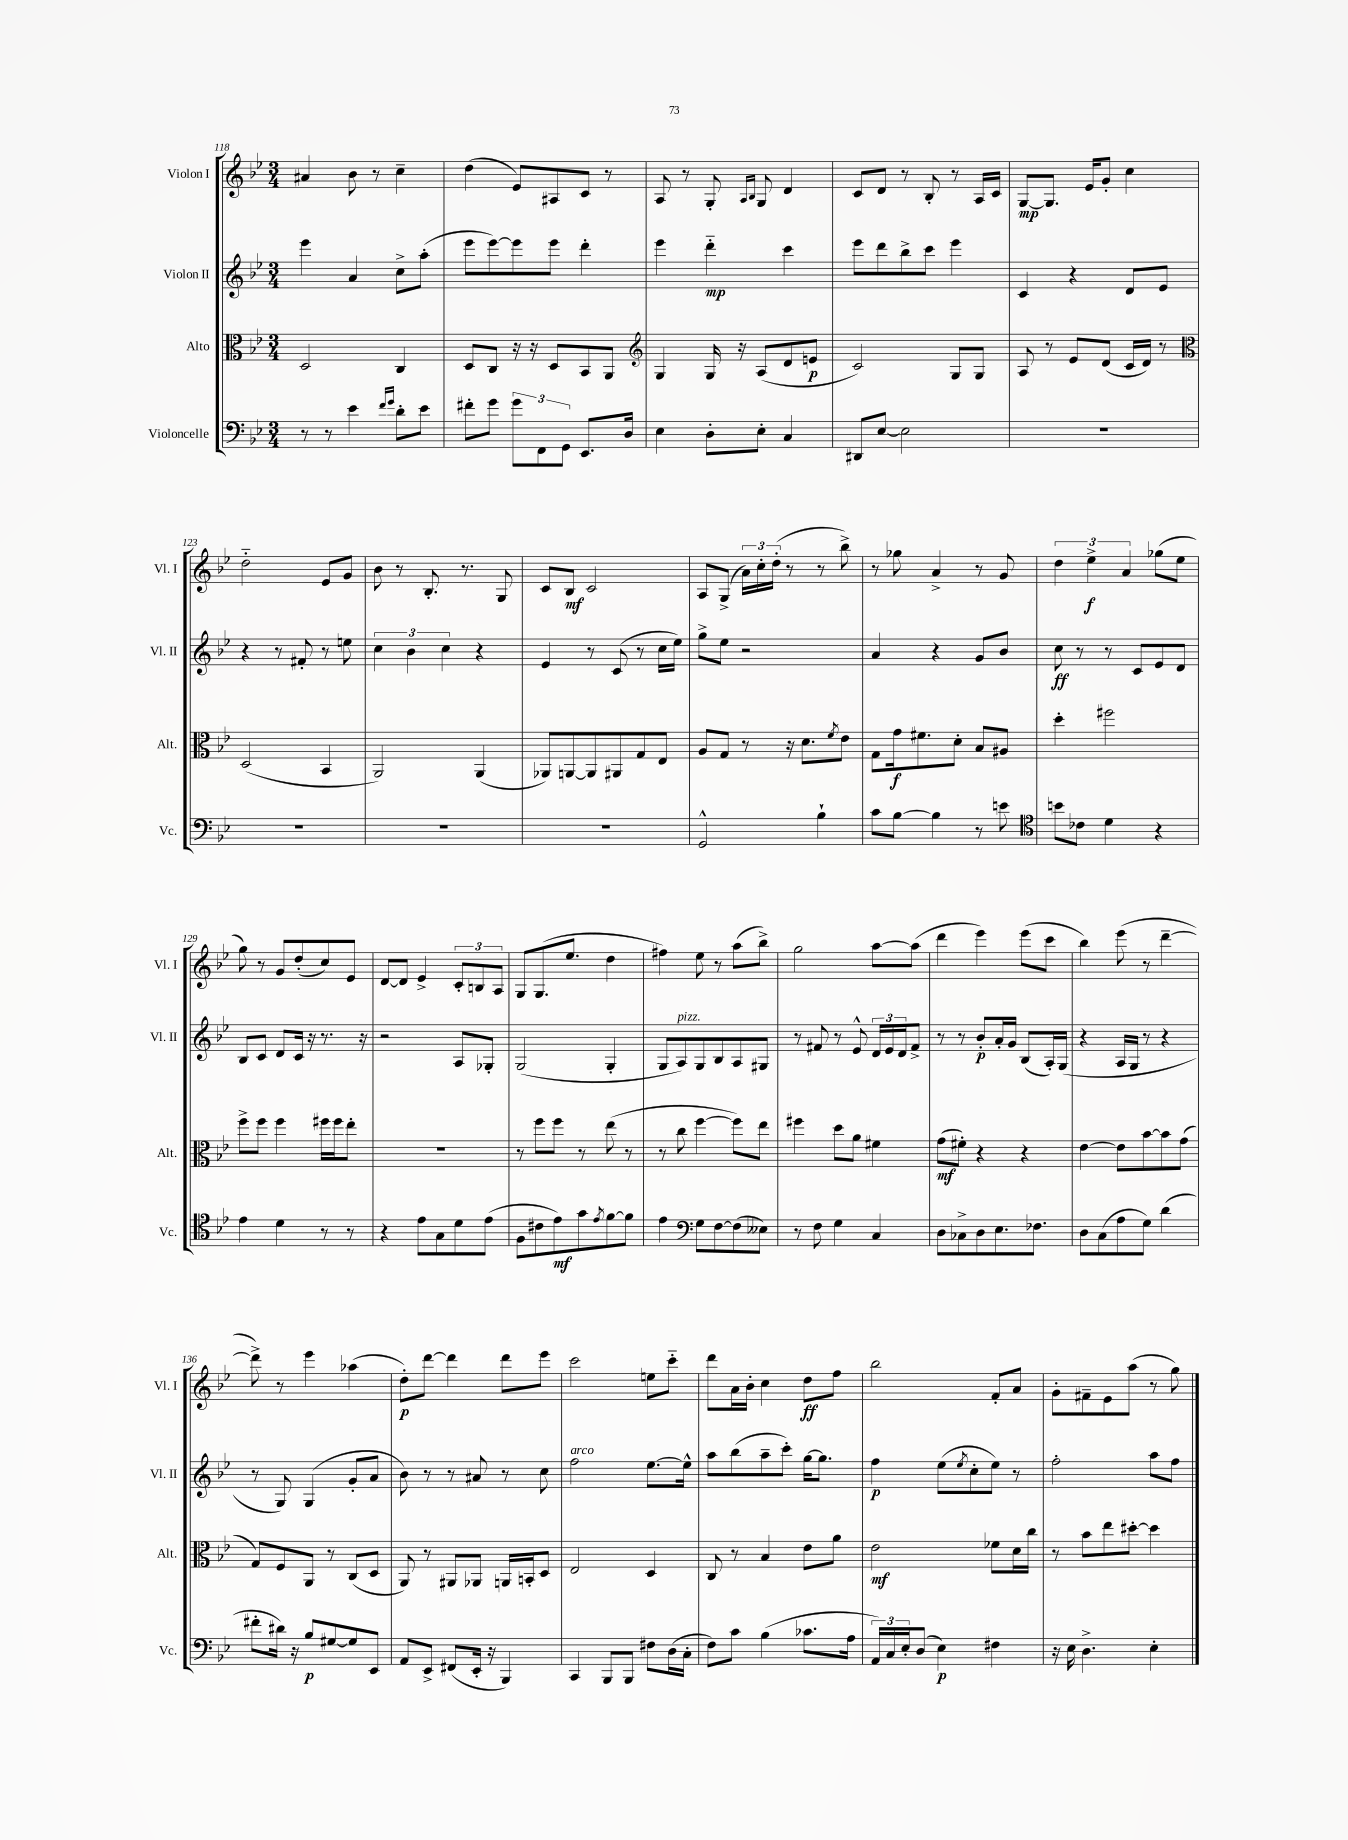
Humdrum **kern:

**kern	**dynam	**kern	**dynam	**kern	**dynam	**kern	**dynam
*part4	*part4	*part3	*part3	*part2	*part2	*part1	*part1
*staff4	*staff4	*staff3	*staff3	*staff2	*staff2	*staff1	*staff1
*I"Violoncelle	*	*I"Alto	*	*I"Violon II	*	*I"Violon I	*
*I'Vc.	*	*I'Alt.	*	*I'Vl. II	*	*I'Vl. I	*
*clefF4	*	*clefC3	*	*clefG2	*	*clefG2	*
*k[b-e-]	*	*k[b-e-]	*	*k[b-e-]	*	*k[b-e-]	*
*M3/4	*	*M3/4	*	*M3/4	*	*M3/4	*
=118	=118	=118	=118	=118	=118	=118	=118
8r	.	2D/	.	4eee-\	.	4a#X/	.
8r	.	.	.	.	.	.	.
4e-\	.	.	.	4a/	.	8b-\	.
.	.	.	.	.	.	8r	.
16qqf/LL	.	.	.	.	.	.	.
16qqg/JJ	.	.	.	.	.	.	.
8d'\L	.	4C/	.	8cc^\L	.	4cc~\	.
8e-\J	.	.	.	(8aa'\J	.	.	.
=119	=119	=119	=119	=119	=119	=119	=119
8f#X'\L	.	8D/L	.	8eee-\L	.	(4dd\	.
8g\J	.	8C/J	.	[8eee-\)	.	.	.
12g\L	.	16r	.	8eee-\]	.	8e-/L)	.
.	.	16r	.	.	.	.	.
12FF\	.	.	.	.	.	.	.
.	.	8D/L	.	8eee-\J	.	8A#X/	.
12GG\J	.	.	.	.	.	.	.
8.EE-/L	.	8BB-/	.	4ddd'\	.	8c/J	.
.	.	8AA/J	.	.	.	8r	.
16D/Jk	.	.	.	.	.	.	.
=120	=120	=120	=120	=120	=120	=120	=120
*	*	*clefG2	*	*	*	*	*
4E-\	.	4G/	.	4eee-\	.	8A/	.
.	.	.	.	.	.	8r	.
8D'\L	.	16G/	.	4ddd\	mp	8G'/	.
.	.	16r	.	.	.	.	.
.	.	.	.	.	.	16qqA/LL	.
.	.	.	.	.	.	16qqB-/JJ	.
8E-'\J	.	(8A/L	.	.	.	8G/	.
4C/	.	8d/	.	4ccc\	.	4d/	.
.	.	8en/J	p	.	.	.	.
=121	=121	=121	=121	=121	=121	=121	=121
8DD#X/L	.	2c/)	.	8eee-\L	.	8c/L	.
[8E-/J	.	.	.	8ddd\	.	8d/J	.
2E-\]	.	.	.	8bb-^\	.	8r	.
.	.	.	.	8ccc\J	.	8B-'/	.
.	.	8G/L	.	4eee-\	.	8r	.
.	.	8G/J	.	.	.	16A/LL	.
.	.	.	.	.	.	16c/JJ	.
=122	=122	=122	=122	=122	=122	=122	=122
2.r	.	8A/	.	4c/	.	[8G/L	mp
.	.	8r	.	.	.	8.G/J]	.
.	.	8e-/L	.	4r	.	.	.
.	.	.	.	.	.	16e-/KL	.
.	.	(8d/J	.	.	.	8g'/J	.
.	.	16c/LL	.	8d/L	.	4cc\	.
.	.	16d/JJ)	.	.	.	.	.
.	.	8r	.	8e-/J	.	.	.
!!LO:LB:g=z
=123	=123	=123	=123	=123	=123	=123	=123
*	*	*clefC3	*	*	*	*	*
2.r	.	(2D/	.	4r	.	2dd\	.
.	.	.	.	8r	.	.	.
.	.	.	.	8f#X'/	.	.	.
.	.	4BB-/	.	8r	.	8e-/L	.
.	.	.	.	8een\	.	8g/J	.
=124	=124	=124	=124	=124	=124	=124	=124
2.r	.	2AA/)	.	6cc\	.	8b-\	.
.	.	.	.	.	.	8r	.
.	.	.	.	6b-\	.	.	.
.	.	.	.	.	.	8.B-'/	.
.	.	.	.	6cc\	.	.	.
.	.	.	.	.	.	8.r	.
.	.	(4AA/	.	4r	.	.	.
.	.	.	.	.	.	8G/	.
=125	=125	=125	=125	=125	=125	=125	=125
2.r	.	8AA-X/L)	.	4e-/	.	8c/L	.
.	.	[8AAn/	.	.	.	8B-/J	mf
.	.	8AA/]	.	8r	.	2c/	.
.	.	8AA#X/	.	(8c/	.	.	.
.	.	8G/	.	8r	.	.	.
.	.	8E-/J	.	16cc\LL	.	.	.
.	.	.	.	16ee-\JJ)	.	.	.
=126	=126	=126	=126	=126	=126	=126	=126
2GG^^/	.	8A/L	.	8gg^\L	.	8A/L	.
.	.	8G/J	.	8ee-\J	.	(8G^/J	.
.	.	8r	.	2r	.	24a\LL)	.
.	.	.	.	.	.	24cc'\	.
.	.	.	.	.	.	(24dd'\JJ	.
.	.	16r	.	.	.	8r	.
.	.	8.d\L	.	.	.	.	.
4B-`\	.	.	.	.	.	8r	.
.	.	8qf/	.	.	.	.	.
.	.	8e-\J	.	.	.	8bb-^\)	.
=127	=127	=127	=127	=127	=127	=127	=127
8c\L	.	8G\L	.	4a/	.	8r	.
[8B-\J	.	16g\k	f	.	.	8gg-X\	.
.	.	8.f#X\	.	.	.	.	.
4B-\]	.	.	.	4r	.	4a^/	.
.	.	8d'\J	.	.	.	.	.
8r	.	8B-/L	.	8g/L	.	8r	.
8en\	.	8A#X/J	.	8b-/J	.	8g/	.
=128	=128	=128	=128	=128	=128	=128	=128
*clefC4	*	*	*	*	*	*	*
8bn\L	.	4dd'\	.	8cc\	ff	6dd\	.
8c-X\J	.	.	.	8r	.	.	.
.	.	.	.	.	.	6ee-^\	f
4d\	.	2ff#X\	.	8r	.	.	.
.	.	.	.	.	.	6a/	.
.	.	.	.	8c/L	.	.	.
4r	.	.	.	8e-/	.	(8gg-X\L	.
.	.	.	.	8d/J	.	8ee-\J	.
!!LO:LB:g=z
=129	=129	=129	=129	=129	=129	=129	=129
4e-\	.	8ff^\L	.	8B-/L	.	8gg\)	.
.	.	8ff\J	.	8c/J	.	8r	.
4d\	.	4ff\	.	8d/L	.	8g/L	.
.	.	.	.	16c/Jk	.	(8dd'/	.
.	.	.	.	16r	.	.	.
8r	.	16ff#X\LL	.	8.r	.	8cc/)	.
.	.	16ff#\J	.	.	.	.	.
8r	.	8ee-'\J	.	.	.	8e-/J	.
.	.	.	.	16r	.	.	.
=130	=130	=130	=130	=130	=130	=130	=130
4r	.	2.r	.	2r	.	[8d/L	.
.	.	.	.	.	.	8d/J]	.
8e-\L	.	.	.	.	.	4e-^/	.
8G\	.	.	.	.	.	.	.
8d\	.	.	.	8A/L	.	12c'/L	.
.	.	.	.	.	.	12Bn/	.
(8e-\J	.	.	.	8G-X'/J	.	.	.
.	.	.	.	.	.	12A/J	.
=131	=131	=131	=131	=131	=131	=131	=131
8F\L	.	8r	.	(2G/	.	8G/L	.
8c#X\	.	8ff\L	.	.	.	(8.G/	.
8e-\)	mf	8ff\J	.	.	.	.	.
.	.	.	.	.	.	8.ee-/J	.
8g\	.	8r	.	.	.	.	.
8qe-/	.	.	.	.	.	.	.
[8f\	.	(8ee-\	.	4G'/	.	4dd\	.
8f\J]	.	8r	.	.	.	.	.
=132	=132	=132	=132	=132	=132	=132	=132
4e-\	.	8r	.	8G/L	.	4ff#X\)	.
!	!	!	!	!LO:TX:a:i:t=pizz.	!	!	!
.	.	8cc\	.	8A/)	.	.	.
*clefF4	*	*	*	*	*	*	*
8G\L	.	[4ff\	.	8G/	.	8ee-\	.
[8F\	.	.	.	8B-/	.	8r	.
(8F\]	.	8ff\L])	.	8A/	.	(8aa\L	.
8E--X\J)	.	8ee-\J	.	8G#X/J	.	8bb-^\J)	.
=133	=133	=133	=133	=133	=133	=133	=133
8r	.	4ff#X\	.	8r	.	2gg\	.
8F\	.	.	.	8f#X/	.	.	.
4G\	.	8dd\L	.	8r	.	.	.
.	.	8a\J	.	8e-^^/	.	.	.
4C/	.	4f#X\	.	24d/LL	.	[8aa\L	.
.	.	.	.	24e-/	.	.	.
.	.	.	.	24d/J	.	.	.
.	.	.	.	8f#^/J	.	(8aa\J]	.
=134	=134	=134	=134	=134	=134	=134	=134
8D\L	.	(8g\L	mf	8r	.	4ddd\	.
8C-X^\	.	8f#X'\J)	.	8r	.	.	.
8D\	.	4r	.	8b-'/L	p	4eee-\)	.
8.E-\	.	.	.	16a'/L	.	.	.
.	.	.	.	16g/JJ	.	.	.
.	.	4r	.	(8B-/L	.	(8eee-\L	.
8.F-X\J	.	.	.	.	.	.	.
.	.	.	.	16A'/L)	.	8ccc\J	.
.	.	.	.	(16G/JJ	.	.	.
=135	=135	=135	=135	=135	=135	=135	=135
8D\L	.	[4e-\	.	4r	.	4bb-\)	.
(8C\	.	.	.	.	.	.	.
8A\	.	8e-\L]	.	16A/LL	.	(8eee-\	.
.	.	.	.	16G/JJ	.	.	.
8G\J)	.	[8b-\	.	8r	.	8r	.
(4d\	.	8b-\]	.	4r	.	[4ddd~\	.
.	.	(8g\J	.	.	.	.	.
!!LO:LB:g=z
=136	=136	=136	=136	=136	=136	=136	=136
8f#X'\L	.	8G/L)	.	8r	.	8ddd^\])	.
16d#X\Jk)	.	8F/	.	8G/)	.	8r	.
16r	.	.	.	.	.	.	.
8B-/L	p	8AA/J	.	(4G/	.	4eee-\	.
[8G#X/	.	8r	.	.	.	.	.
8G#/]	.	(8C/L	.	8g'/L	.	(4aa-X\	.
8EE-/J	.	8D/J	.	8a/J	.	.	.
=137	=137	=137	=137	=137	=137	=137	=137
8AA/L	.	8AA/)	.	8b-\)	.	8dd'\L)	p
8EE-^/J	.	8r	.	8r	.	[8ddd\J	.
(8FF#X/L	.	8AA#X/L	.	8r	.	4ddd\]	.
16EE-'/Jk	.	8AA-X/J	.	8a#X/	.	.	.
16r	.	.	.	.	.	.	.
4BBB-/)	.	16AAn/LL	.	8r	.	8ddd\L	.
.	.	16BBn'/J	.	.	.	.	.
.	.	8D/J	.	8cc\	.	8eee-\J	.
=138	=138	=138	=138	=138	=138	=138	=138
!	!	!	!	!LO:TX:a:i:t=arco	!	!	!
4CC/	.	2E-/	.	2ff\	.	2ccc\	.
8BBB-/L	.	.	.	.	.	.	.
8BBB-/J	.	.	.	.	.	.	.
8F#X\L	.	4D/	.	[8.ee-\L	.	8een\L	.
(16D\L	.	.	.	.	.	8ccc\J	.
16C'\JJ	.	.	.	16ee-^^\Jk]	.	.	.
=139	=139	=139	=139	=139	=139	=139	=139
8F\L)	.	8C/	.	8aa\L	.	8ddd\L	.
8c\J	.	8r	.	(8bb-\	.	16a\L	.
.	.	.	.	.	.	16b-'\JJ	.
(4B-\	.	4B-/	.	8aa~\	.	4cc\	.
.	.	.	.	8ccc'\J)	.	.	.
8.c-X\L	.	8e-\L	.	[16gg\KL	.	8dd\L	ff
.	.	.	.	8.gg\J]	.	.	.
.	.	8a\J	.	.	.	8ff\J	.
16A\Jk	.	.	.	.	.	.	.
=140	=140	=140	=140	=140	=140	=140	=140
24AA/LL)	.	2e-\	mf	4ff\	p	2bb-\	.
24C/	.	.	.	.	.	.	.
24E-'/J	.	.	.	.	.	.	.
(8D/J	.	.	.	.	.	.	.
4E-\)	p	.	.	(8ee-\L	.	.	.
.	.	.	.	8qee-/	.	.	.
.	.	.	.	8cc'\	.	.	.
4F#X\	.	8f-X\L	.	8ee-\J)	.	8f'/L	.
.	.	16d\L	.	8r	.	8a/J	.
.	.	16cc\JJ	.	.	.	.	.
=141	=141	=141	=141	=141	=141	=141	=141
16r	.	8r	.	2ff'\	.	8g'\L	.
16E-\	.	.	.	.	.	.	.
4.D^\	.	8b-\L	.	.	.	8f#X~\	.
.	.	8ee-\	.	.	.	8e-\	.
.	.	[8dd#X'\J	.	.	.	(8aa\J	.
4E-'\	.	4dd#\]	.	8aa\L	.	8r	.
.	.	.	.	8ff\J	.	8gg\)	.
==	==	==	==	==	==	==	==
*-	*-	*-	*-	*-	*-	*-	*-
